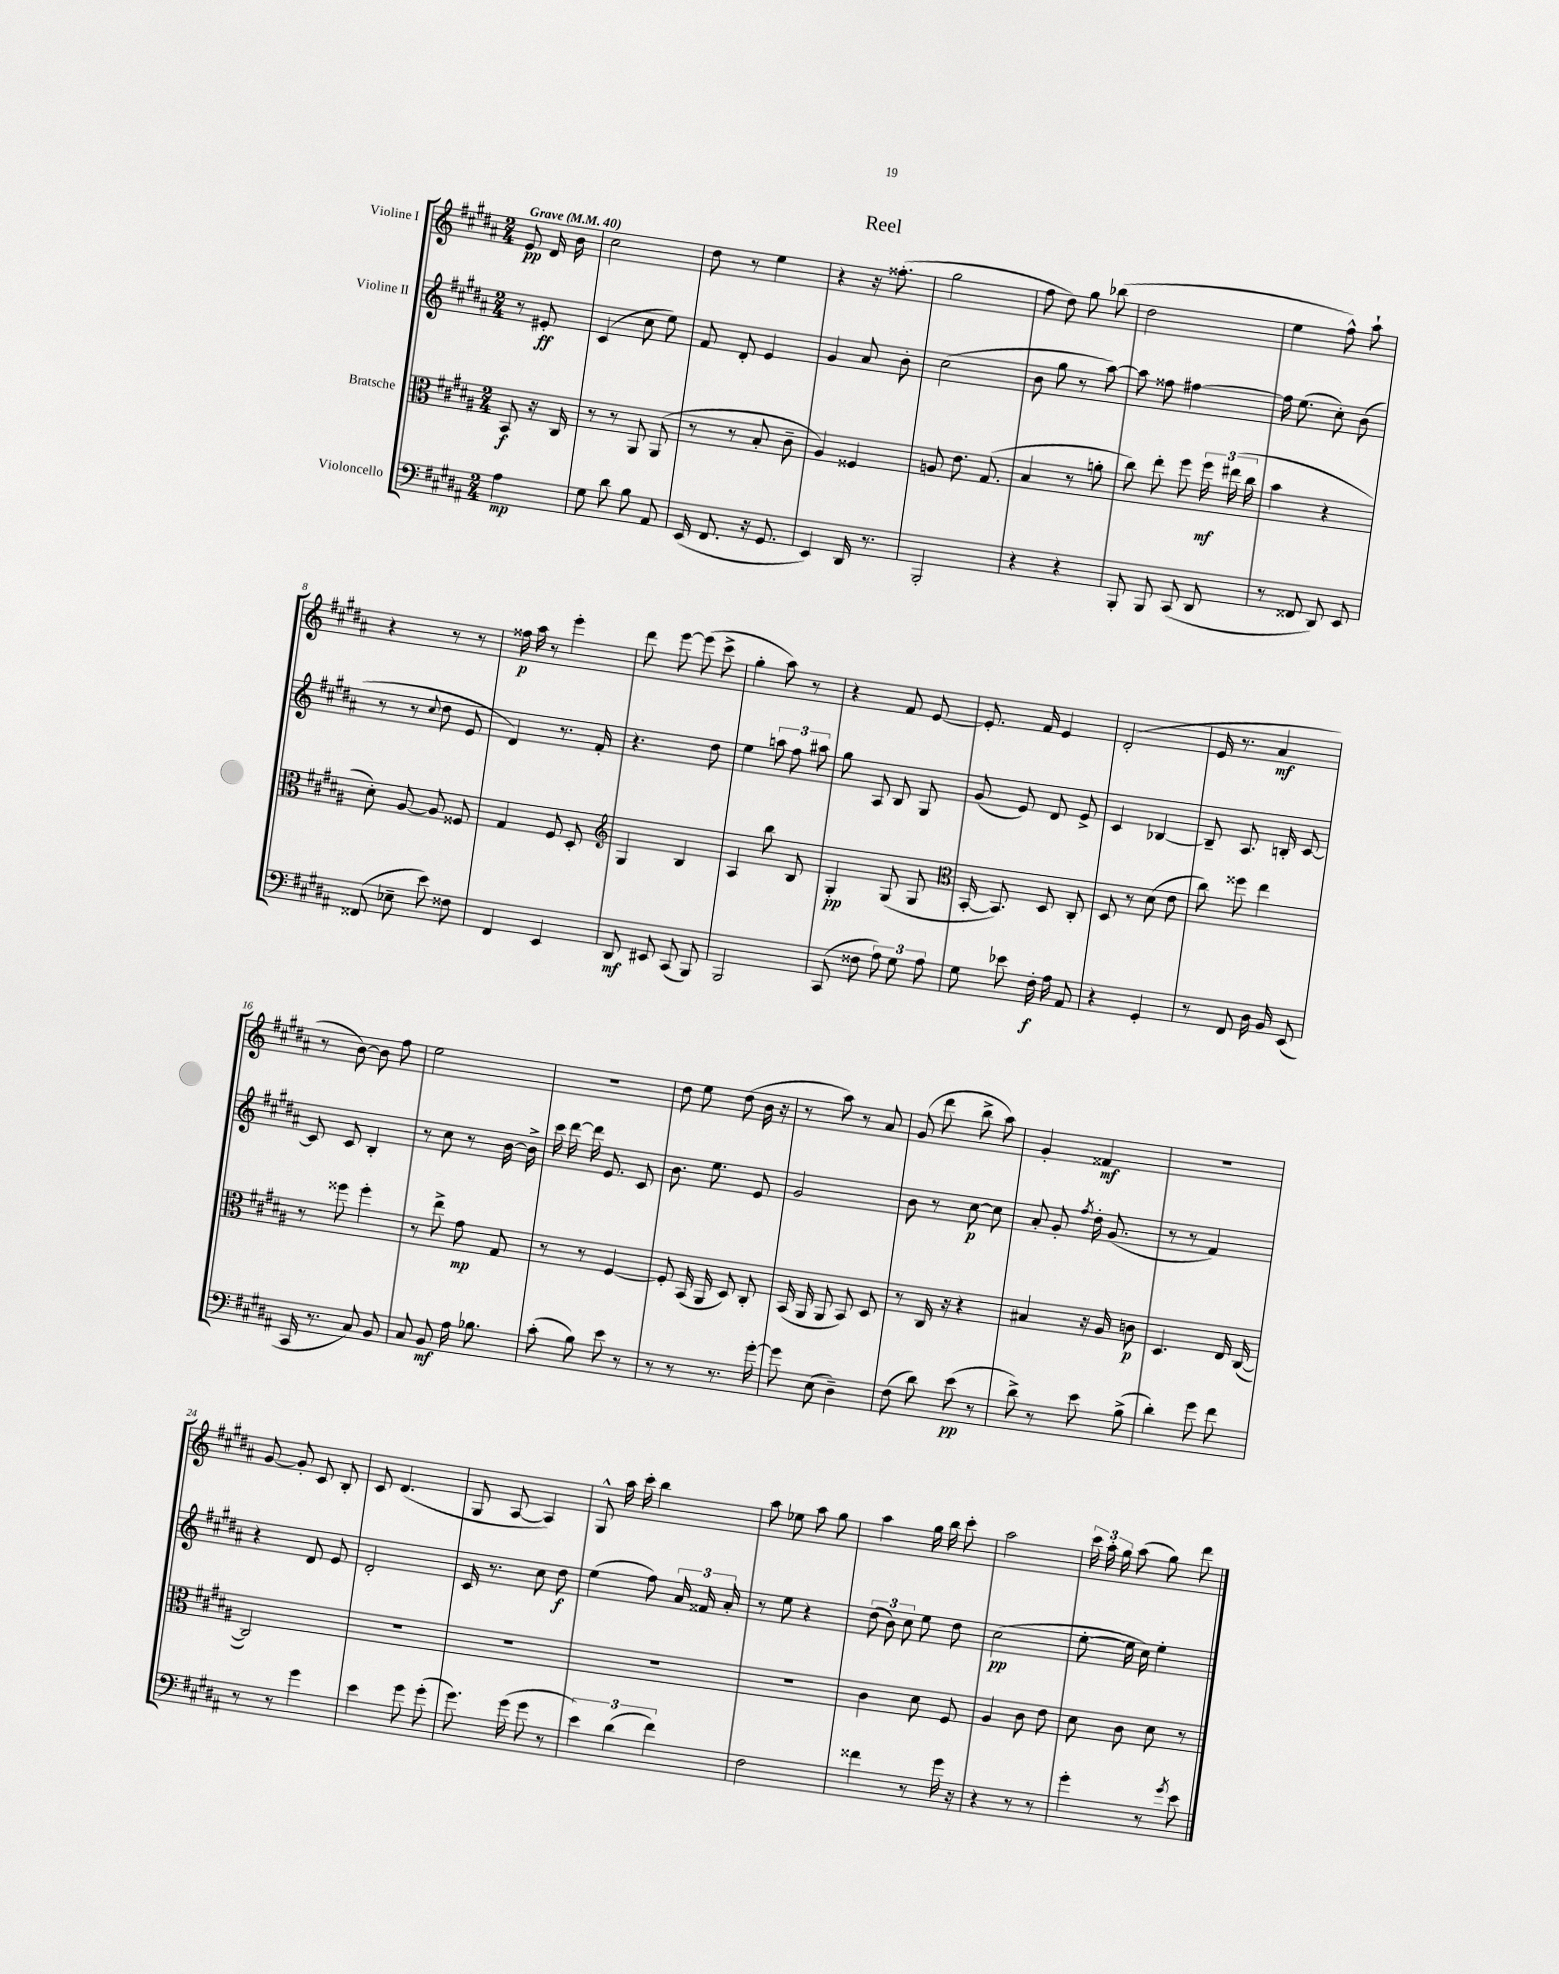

**kern	**kern	**kern	**kern
*staff4	*staff3	*staff2	*staff1
*clefF4	*clefC3	*clefG2	*clefG2
*k[f#c#g#d#a#]	*k[f#c#g#d#a#]	*k[f#c#g#d#a#]	*k[f#c#g#d#a#]
*M2/4	*M2/4	*M2/4	*M2/4
*MM40	*MM40	*MM40	*MM40
4A#	8BB	8r	8e
.	16r	8e#'	16d#
.	16C#	.	16b
=	=	=	=
8G#	8r	(4c#	2cc#
8d#	8r	.	.
8B	8AA#	8cc#	.
8AA#	(8AA#	8ee)	.
=	=	=	=
(16EE	8r	8f#	8dd#
8.FF#	.	.	.
.	8r	8d#'	8r
16r	8B'	4e	4ee
8.GG#	.	.	.
.	8c#~	.	.
=	=	=	=
4EE)	4A#)	4g#	4r
16DD#	4F##	8a#	16r
8.r	.	.	(8.ff##'
.	.	8b'	.
=	=	=	=
2BBB'	8A	(2cc#	2gg#
.	8.e	.	.
.	(8.G#	.	.
=	=	=	=
4r	4B	8b	8ff#
.	.	8gg#	8dd#)
4r	8r	8r	8gg#
.	8a'	[8aa#)	(8bb-
=	=	=	=
8BBB'	8cc#)	8aa#]	2dd#
8BBB	8ee'	8ff##	.
(8CC#	8ff#	[4ff#	.
8DD#	24ff#	.	.
.	(24ee#	.	.
.	24cc#	.	.
=	=	=	=
8r	4b	16ff#]	4ee
.	.	(8.ee	.
8FF##	.	.	.
8DD#)	4r	8cc#')	8ff#^^)
8EE	.	(8b	8aa#`
=	=	=	=
(8FF##	8d#')	8r	4r
8E-~	[8A#	8r	.
.	.	8qqcc#	.
8e)	8A#]	8dd#	8r
8F##	8F##	8e	8r
=	=	=	=
4FF#	4G#	4d#)	16ff##
.	.	.	16aa#
.	.	.	8r
4EE	8F#	8.r	4eee'
.	8D#'	.	.
.	.	16f#'	.
=	=	=	=
*	*clefG2	*	*
8DD#	4G#	4.r	8ddd#
8EE#	.	.	[8eee
(8CC#	4B	.	(8eee]
8BBB)	.	8dd#	8ccc#^
=	=	=	=
2BBB	4A#	4ee	4gg#'
.	8bb	12aa	8aa#)
.	.	12ff#	.
.	8B	.	8r
.	.	12aa#	.
=	=	=	=
(8CC#	4G#'	8gg#	4r
8F##	.	8A#	.
12A#)	(8G#	8B	8f#
12G#	.	.	.
.	8G#	8G#	[8e
12A#	.	.	.
=	=	=	=
*	*clefC3	*	*
8G#	[16BB'	(8g#	8.e']
.	8.BB])	.	.
8e-	.	8e)	.
.	.	.	16f#
16F#'	8D#	8d#	4e
16A#	.	.	.
8AA#	8C#'	8e^	.
=	=	=	=
4r	8D#	4c#	(2d#'
.	8r	.	.
4GG#'	(8d#	[4B-	.
.	8e	.	.
=	=	=	=
8r	8cc#)	8B-~]	16e
.	.	.	8.r
8FF#	8ff##	8.A#	.
16D#	4ee	.	4a#
16BB	.	16B'	.
(8EE	.	[8c#	.
=	=	=	=
16CC#	8r	8c#]	8r
8.r	.	.	.
.	8ff##	8c#	[8b)
8C#)	4ff##'	4B'	8b]
8BB	.	.	8ff#
=	=	=	=
8C#	8r	8r	2ee
8BB	8ee^	8cc#	.
16A#	8g#	8r	.
8.B-	.	.	.
.	8G#	[16b	.
.	.	16b^]	.
=	=	=	=
(8c#'	8r	16ccc#	2r
.	.	[16ddd#	.
8B)	8r	16ddd#]	.
.	.	8.e	.
8e	[4F#	.	.
8r	.	8c#	.
=	=	=	=
8r	8F#']	8.b	8dd#
8r	(16BB	.	8ee
.	16AA#	8.ee	.
8.r	8D#)	.	(8dd#
.	8C#'	8e	16b
[16g#'	.	.	16r
=	=	=	=
8g#]	(16BB	2g#	8r
.	16AA#	.	.
(8E	8AA#	.	8aa#)
4D#~)	8BB)	.	8r
.	8D#	.	8a#
=	=	=	=
(8F#	8r	8b	(8g#
8d#)	16C#	8r	8ddd#
.	16r	.	.
(8e	4r	[8cc#	8bb^
8r	.	8cc#]	8aa#)
=	=	=	=
8d#^)	4B#	8a#'	4g#'
8r	.	8g#'	.
.	.	8qff#	.
8e	16r	16dd#'	4f##
.	16A#	(8.g#	.
(8B^	8c	.	.
=	=	=	=
4d#')	4.D#	8r	2r
.	.	8r	.
8g#	.	4f#)	.
8f#	16E	.	.
.	([16C#	.	.
=	=	=	=
8r	2C#])	4r	[8g#
8r	.	.	8g#']
4g#	.	8d#	8c#
.	.	8e	8B'
=	=	=	=
4e	2r	2d#'	8c#
.	.	.	(4.d#
8g#	.	.	.
(8g#'	.	.	.
=	=	=	=
8.g#)	2r	16c#	8G#
.	.	8.r	.
.	.	.	[8A#
(16g#	.	.	.
8g#	.	8cc#	4A#])
8r	.	8dd#	.
=	=	=	=
6e)	2r	(4ee	8G#^^
.	.	.	16aa#
(6d#	.	.	.
.	.	.	16ccc#'
.	.	8ff#)	4bb
6f#)	.	.	.
.	.	24a#	.
.	.	24f##	.
.	.	24a#'	.
=	=	=	=
2F#	2r	8r	8aa#
.	.	8ee	8ee-
.	.	4r	8aa#
.	.	.	8gg#
=	=	=	=
4f##	4c#	(12dd#	4aa#
.	.	12b)	.
.	.	12cc#	.
8r	8d#	8ee	16gg#
.	.	.	16bb
16g#	8F#	8dd#	8ccc#'
16r	.	.	.
=	=	=	=
4r	4A#	(2cc#	2aa#
8r	8c#	.	.
8r	8e	.	.
=	=	=	=
4g#'	8d#	[8ee'	24ccc#
.	.	.	24aa#'
.	.	.	24gg#
.	8c#	16ee]	(8aa#
.	.	16cc#)	.
8r	8d#	4ee'	8gg#)
8qg#	.	.	.
8e	8r	.	8ddd#
==	==	==	==
*-	*-	*-	*-
